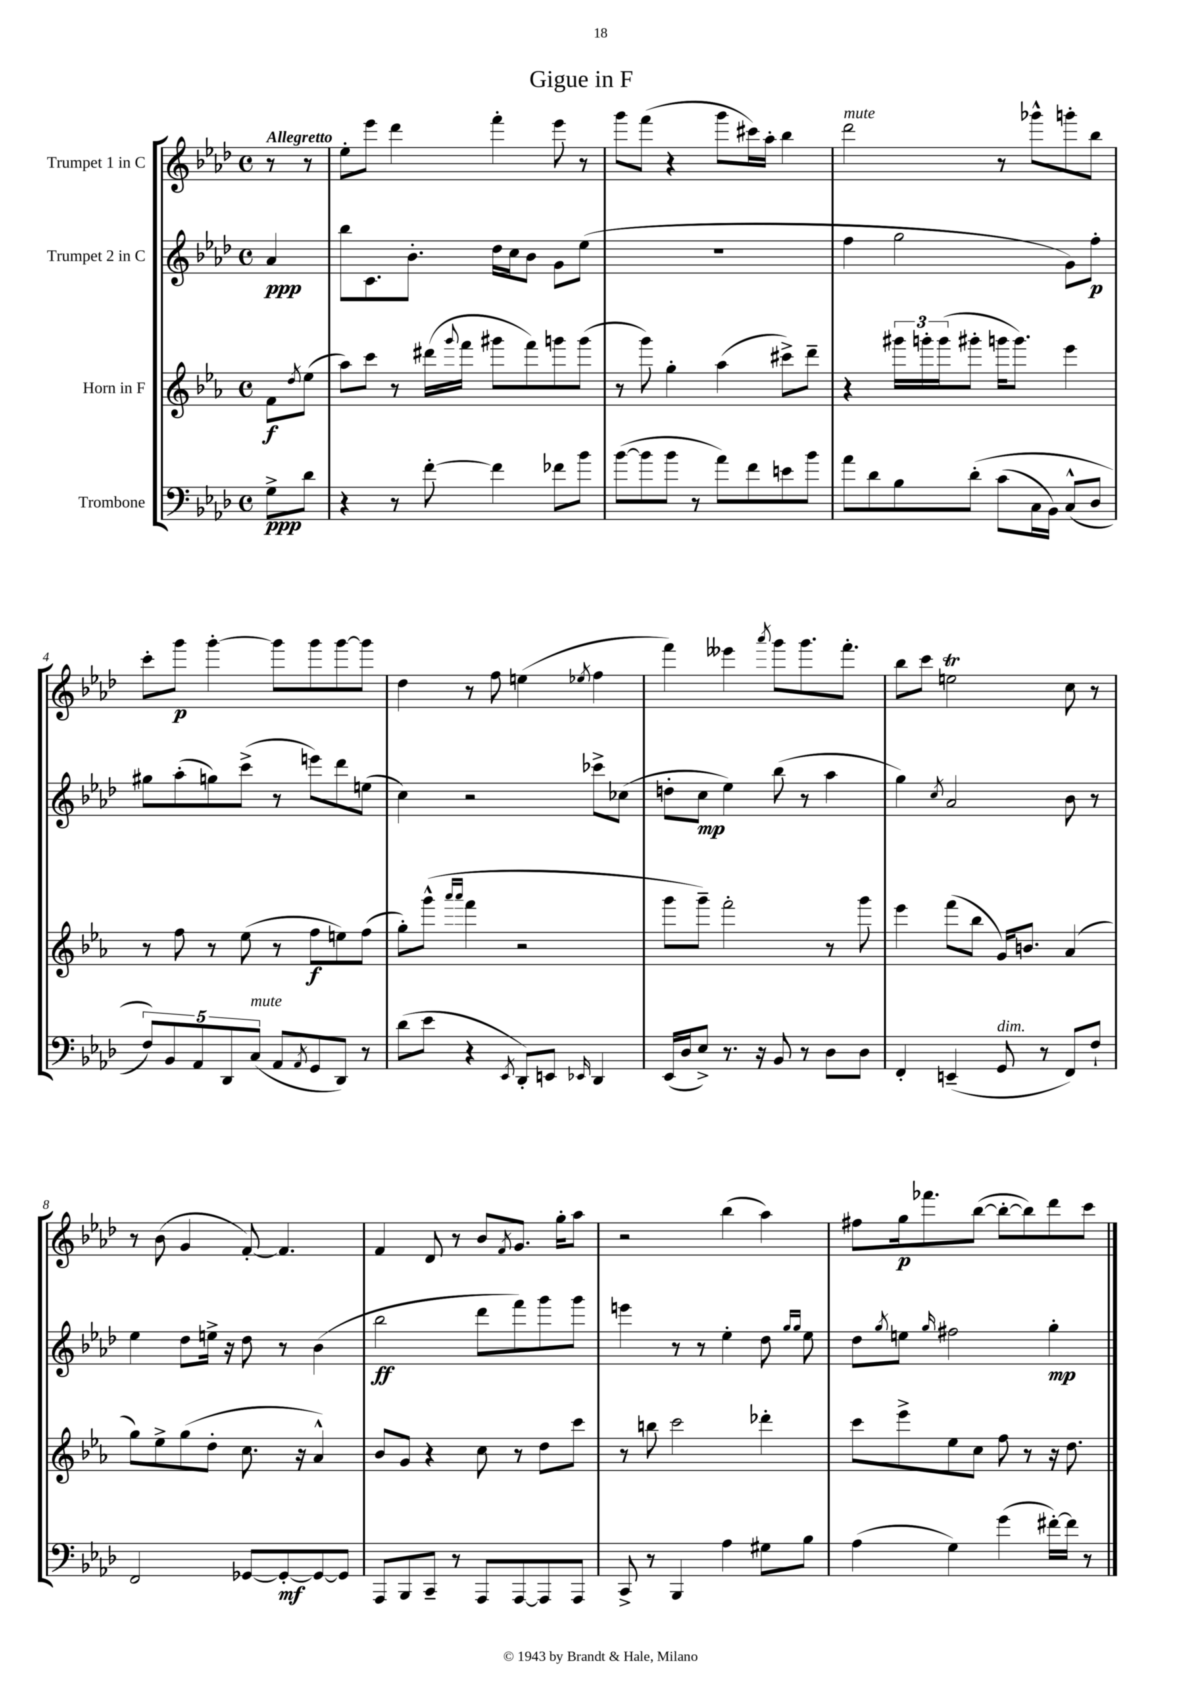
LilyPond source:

\header { title = "Gigue in F" }
<<
\new StaffGroup <<
\new Staff = "s0" \with { instrumentName = "Trumpet 1 in C" } {
    \clef treble \key aes \major \defaultTimeSignature \time 4/4 \partial 4 \tempo "Allegretto"
    r8 r8 |
    ees''8-. ees'''8 des'''4 f'''4-. ees'''8 r8 |
    g'''8 f'''8( r4 g'''8 cis'''16) aes''16-. bes''4 |
    des'''2^\markup { \italic "mute" } r8 ges'''8-^ g'''8-. bes''8 |
    c'''8-. g'''8\p g'''4~-. g'''8 g'''8 g'''8~ g'''8 |
    des''4 r8 f''8 e''4( \acciaccatura { ees''8 } f''4 |
    f'''4) eeses'''4 \acciaccatura { aes'''8 } g'''8 g'''8. f'''8.-. |
    bes''8 c'''8 e''2\trill c''8 r8 |
    r8 bes'8( g'4 f'8~-.) f'4. |
    f'4 des'8 r8 bes'8 \acciaccatura { f'8 } g'8. g''16-. aes''8 |
    r2 bes''4( aes''4) |
    fis''8 g''16\p fes'''8. bes''8~( bes''8~-. bes''8) des'''8 c'''8 \bar "|." |
}
\new Staff = "s1" \with { instrumentName = "Trumpet 2 in C" } {
    \clef treble \key aes \major \defaultTimeSignature \time 4/4 \partial 4
    aes'4\ppp |
    bes''8 c'8. bes'8.-. des''16 c''16 bes'8 g'8 ees''8( |
    R1 |
    f''4 g''2 g'8) f''8-.\p |
    gis''8 aes''8-.( g''8) c'''8->( r8 e'''8) des'''8 e''8( |
    c''4) r2 ces'''8-> ces''8( |
    d''8-. c''8\mp ees''4) bes''8( r8 aes''4 |
    g''4) \acciaccatura { c''8 } aes'2 bes'8 r8 |
    ees''4 des''8 e''16-> r16 des''8 r8 bes'4( |
    bes''2\ff des'''8 f'''8) g'''8 g'''8 |
    e'''4 r8 r8 ees''4-. des''8 \grace { g''16 g''16 } ees''8 |
    des''8 \acciaccatura { g''8 } e''8 \grace { g''16 } fis''2 g''4-.\mp \bar "|." |
}
\new Staff = "s2" \with { instrumentName = "Horn in F" } {
    \clef treble \key ees \major \defaultTimeSignature \time 4/4 \partial 4
    f'8\f \acciaccatura { d''8 } ees''8( |
    aes''8) c'''8 r8 dis'''16( \appoggiatura { g'''8 } f'''16 gis'''8 f'''8) g'''8 g'''8( |
    r8 g'''8) g''4-. aes''4( cis'''8->) d'''8-- |
    r4 \tuplet 3/2 { gis'''16 g'''16-. g'''16( } gis'''8-. g'''16 g'''8.) ees'''4 |
    r8 f''8 r8 ees''8( r8 f''8\f e''8) f''8( |
    g''8-.) g'''8-^( \grace { aes'''16 aes'''16 } f'''4 r2 |
    g'''8 g'''8--) f'''2-. r8 g'''8 |
    ees'''4 f'''8( bes''8 g'16) b'8. aes'4( |
    g''8) ees''8-> g''8( d''8-. c''8. r16 aes'4-^) |
    bes'8 g'8 r4 c''8 r8 d''8 c'''8 |
    r8 b''8 c'''2 des'''4-. |
    c'''8 ees'''8-> ees''8 c''8 f''8 r8 r16 d''8. \bar "|." |
}
\new Staff = "s3" \with { instrumentName = "Trombone" } {
    \clef bass \key aes \major \defaultTimeSignature \time 4/4 \partial 4
    g8->\ppp des'8 |
    r4 r8 f'8~-. f'4 fes'8 bes'8 |
    bes'8~( bes'8 bes'8 r8 aes'8) f'8 e'8 bes'8 |
    aes'8 des'8 bes8 des'8-.\( c'8( c16 bes,16) c8-^( des8 |
    \tuplet 5/4 { f8)\) bes,8 aes,8 des,8 c8^\markup { \italic "mute" }( } aes,8 \acciaccatura { aes,8 } g,8 des,8) r8 |
    des'8( ees'8 r4 \acciaccatura { ees,8 } des,8-.) e,8 \grace { ees,16 } des,4 |
    ees,16( des16 ees8->) r8. r16 bes,8 r8 des8 des8 |
    f,4-. e,4--( g,8^\markup { \italic "dim." } r8 f,8) f8-! |
    f,2 ges,8~ ges,8~-.\mf ges,8~ ges,8 |
    aes,,8 bes,,8 c,8-- r8 aes,,8 aes,,8~ aes,,8 aes,,8 |
    c,8-> r8 bes,,4 aes4 gis8 bes8 |
    aes4( g4) g'4( fis'16~-.) fis'16 r8 \bar "|." |
}
>>
>>
